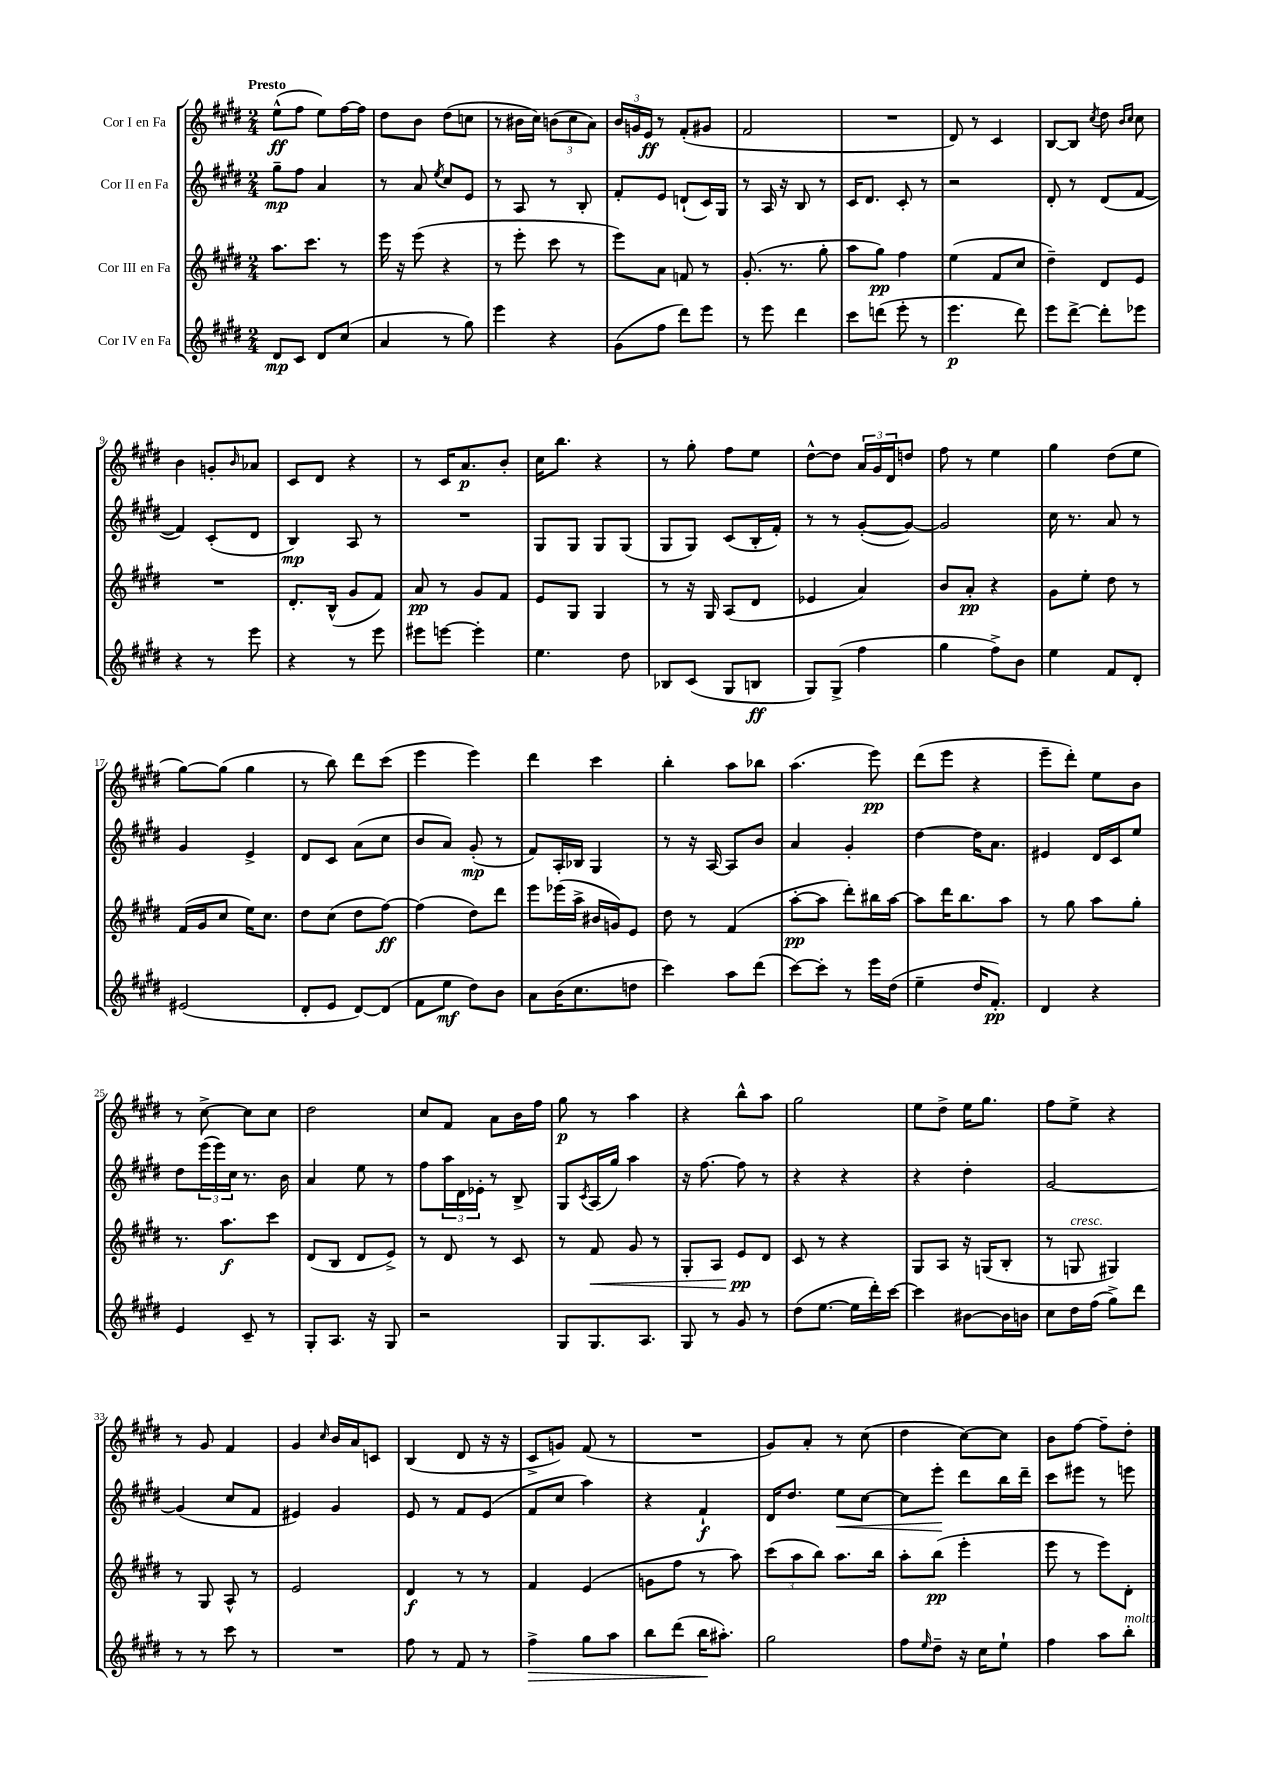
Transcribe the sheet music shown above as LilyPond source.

<<
\new StaffGroup <<
\new Staff = "s0" \with { instrumentName = "Cor I en Fa" } {
    \clef treble \key e \major \numericTimeSignature \time 2/4 \tempo "Presto"
    e''8-^\ff( fis''8 e''8) fis''16~ fis''16 |
    dis''8 b'8 dis''8( c''8 |
    r8 bis'16 cis''16) \tuplet 3/2 { b'8( cis''8 a'8) } |
    \tuplet 3/2 { b'16 g'16 e'16\ff } r8 fis'8-.( gis'8 |
    fis'2 |
    R2 |
    dis'8) r8 cis'4 |
    b8~ b8 \acciaccatura { cis''8 } dis''8 \grace { b'16 cis''16 } cis''8 |
    b'4 g'8-. \grace { b'16 } aes'8 |
    cis'8 dis'8 r4 |
    r8 cis'16 a'8.\p b'8-. |
    cis''16 b''8. r4 |
    r8 gis''8-. fis''8 e''8 |
    dis''8~-^ dis''8 \tuplet 3/2 { a'16 gis'16 dis'16 } d''8 |
    fis''8 r8 e''4 |
    gis''4 dis''8( e''8 |
    gis''8~) gis''8( gis''4 |
    r8 b''8) dis'''8 cis'''8( |
    e'''4 e'''4) |
    dis'''4 cis'''4 |
    b''4-. a''8 bes''8 |
    a''4.( e'''8\pp) |
    dis'''8( e'''8 r4 |
    e'''8-- dis'''8-.) e''8 b'8 |
    r8 cis''8~-> cis''8 cis''8 |
    dis''2 |
    cis''8 fis'8 a'8 b'16 fis''16 |
    gis''8\p r8 a''4 |
    r4 b''8-^ a''8 |
    gis''2 |
    e''8 dis''8-> e''16 gis''8. |
    fis''8 e''8-> r4 |
    r8 gis'8 fis'4 |
    gis'4 \grace { cis''16 } b'16 a'16 c'8 |
    b4( dis'8 r16 r16 |
    cis'8-> g'8) fis'8( r8 |
    R2 |
    gis'8) a'8-. r8 cis''8( |
    dis''4 cis''8~) cis''8 |
    b'8 fis''8~ fis''8-- dis''8-. \bar "|." |
}
\new Staff = "s1" \with { instrumentName = "Cor II en Fa" } {
    \clef treble \key e \major \numericTimeSignature \time 2/4
    gis''8--\mp fis''8 a'4 |
    r8 a'8 \acciaccatura { e''8 } cis''8 e'8 |
    r8 a8 r8 b8-. |
    fis'8-. e'8 d'8-!( cis'16) gis16 |
    r8 a16 r16 b8 r8 |
    cis'16 dis'8. cis'8-. r8 |
    r2 |
    dis'8-. r8 dis'8( fis'8~ |
    fis'4) cis'8-.( dis'8 |
    b4\mp) a8 r8 |
    R2 |
    gis8 gis8 gis8 gis8( |
    gis8 gis8) cis'8( b16-. fis'16-.) |
    r8 r8 gis'8~-.( gis'8~) |
    gis'2 |
    cis''16 r8. a'8 r8 |
    gis'4 e'4-> |
    dis'8 cis'8 a'8( cis''8 |
    b'8 a'8) gis'8-.\mp( r8 |
    fis'8) a16-. bes16 gis4 |
    r8 r16 a16~ a8 b'8 |
    a'4 gis'4-. |
    dis''4~ dis''16 a'8. |
    eis'4 dis'16 cis'16 e''8 |
    dis''8 \tuplet 3/2 { e'''16( e'''16) cis''16 } r8. b'16 |
    a'4 e''8 r8 |
    fis''8 \tuplet 3/2 { a''16 dis'16 ees'16-. } r8 b8-> |
    gis8 \acciaccatura { cis'8 } a16( gis''16) a''4 |
    r16 fis''8.~ fis''8 r8 |
    r4 r4 |
    r4 dis''4-. |
    gis'2~ |
    gis'4( cis''8 fis'8 |
    eis'4) gis'4 |
    e'8 r8 fis'8 e'8( |
    fis'8 cis''8 a''4) |
    r4 fis'4-!\f |
    dis'16 dis''8. e''8\< cis''8~ |
    cis''8 e'''8-.\! dis'''8 b''16 dis'''16-- |
    cis'''8 eis'''8 r8 e'''8 \bar "|." |
}
\new Staff = "s2" \with { instrumentName = "Cor III en Fa" } {
    \clef treble \key e \major \numericTimeSignature \time 2/4
    a''8. cis'''8. r8 |
    e'''16 r16 e'''8( r4 |
    r8 e'''8-. cis'''8 r8 |
    e'''8) a'8 f'8 r8 |
    gis'8.-.( r8. gis''8-. |
    a''8 gis''8\pp) fis''4 |
    e''4( fis'8 cis''8 |
    dis''4--) dis'8 e'8 |
    R2 |
    dis'8.-. b16-^( gis'8 fis'8) |
    a'8\pp r8 gis'8 fis'8 |
    e'8 gis8 gis4 |
    r8 r16 gis16 a8( dis'8 |
    ees'4 a'4) |
    b'8 a'8-.\pp r4 |
    gis'8 e''8-. dis''8 r8 |
    fis'16( gis'16 cis''8 e''16) cis''8. |
    dis''8 cis''8( dis''8 fis''8~\ff) |
    fis''4( dis''8) dis'''8 |
    e'''8 ees'''16( a''16-> bis'16 g'16) e'8 |
    dis''8 r8 fis'4( |
    a''8~-.\pp a''8 dis'''8-.) bis''16 a''16~ |
    a''8 dis'''16 b''8. a''8 |
    r8 gis''8 a''8 gis''8-. |
    r8. a''8.\f cis'''8 |
    dis'8( b8 dis'8 e'8->) |
    r8 dis'8 r8 cis'8 |
    r8 fis'8\< gis'8 r8 |
    gis8-. a8 e'8\pp\! dis'8 |
    cis'8 r8 r4 |
    gis8 a8 r16 g16( b8-. |
    r8 g8^\markup { \italic "cresc." } gis4) |
    r8 gis8 a8-^ r8 |
    e'2 |
    dis'4\f r8 r8 |
    fis'4 e'4( |
    g'8 fis''8 r8 a''8) |
    \tuplet 3/2 { cis'''8( a''8 b''8) } a''8. b''16 |
    a''8-. b''8\pp( e'''4-. |
    e'''8 r8 e'''8) dis'8-. \bar "|." |
}
\new Staff = "s3" \with { instrumentName = "Cor IV en Fa" } {
    \clef treble \key e \major \numericTimeSignature \time 2/4
    dis'8\mp cis'8 dis'8 cis''8( |
    a'4 r8 gis''8) |
    e'''4 r4 |
    gis'8( fis''8 dis'''8) e'''8 |
    r8 e'''8 dis'''4 |
    cis'''8 d'''8( e'''8-. r8 |
    e'''4.\p dis'''8) |
    e'''8 dis'''8~-> dis'''8-. ees'''8 |
    r4 r8 e'''8 |
    r4 r8 e'''8 |
    eis'''8 e'''8~ e'''4-. |
    e''4. dis''8 |
    bes8 cis'8( gis8 b8\ff |
    gis8) gis8->( fis''4 |
    gis''4 fis''8->) b'8 |
    e''4 fis'8 dis'8-. |
    eis'2( |
    dis'8-. e'8 dis'8~) dis'8( |
    fis'8 e''8\mf dis''8) b'8 |
    a'8 b'16( cis''8. d''8 |
    cis'''4) a''8 dis'''8( |
    cis'''8~) cis'''8-. r8 e'''16 dis''16( |
    e''4-- dis''16 fis'8.-.\pp) |
    dis'4 r4 |
    e'4 cis'8-- r8 |
    gis8-. a8. r16 gis8 |
    r2 |
    gis8 gis8. a8. |
    gis8 r8 gis'8 r8 |
    dis''8( e''8.~ e''16 dis'''16-.) cis'''16~ |
    cis'''4 bis'8~ bis'16 b'16 |
    cis''8 dis''16 fis''16( gis''8->) dis'''8 |
    r8 r8 cis'''8 r8 |
    R2 |
    fis''8 r8 fis'8 r8 |
    fis''4->\> gis''8 a''8 |
    b''8 dis'''8( b''16\! ais''8.-.) |
    gis''2 |
    fis''8 \grace { e''16 } dis''8-- r16 cis''16 e''8-! |
    fis''4 a''8 b''8-.^\markup { \italic "molto" } \bar "|." |
}
>>
>>
